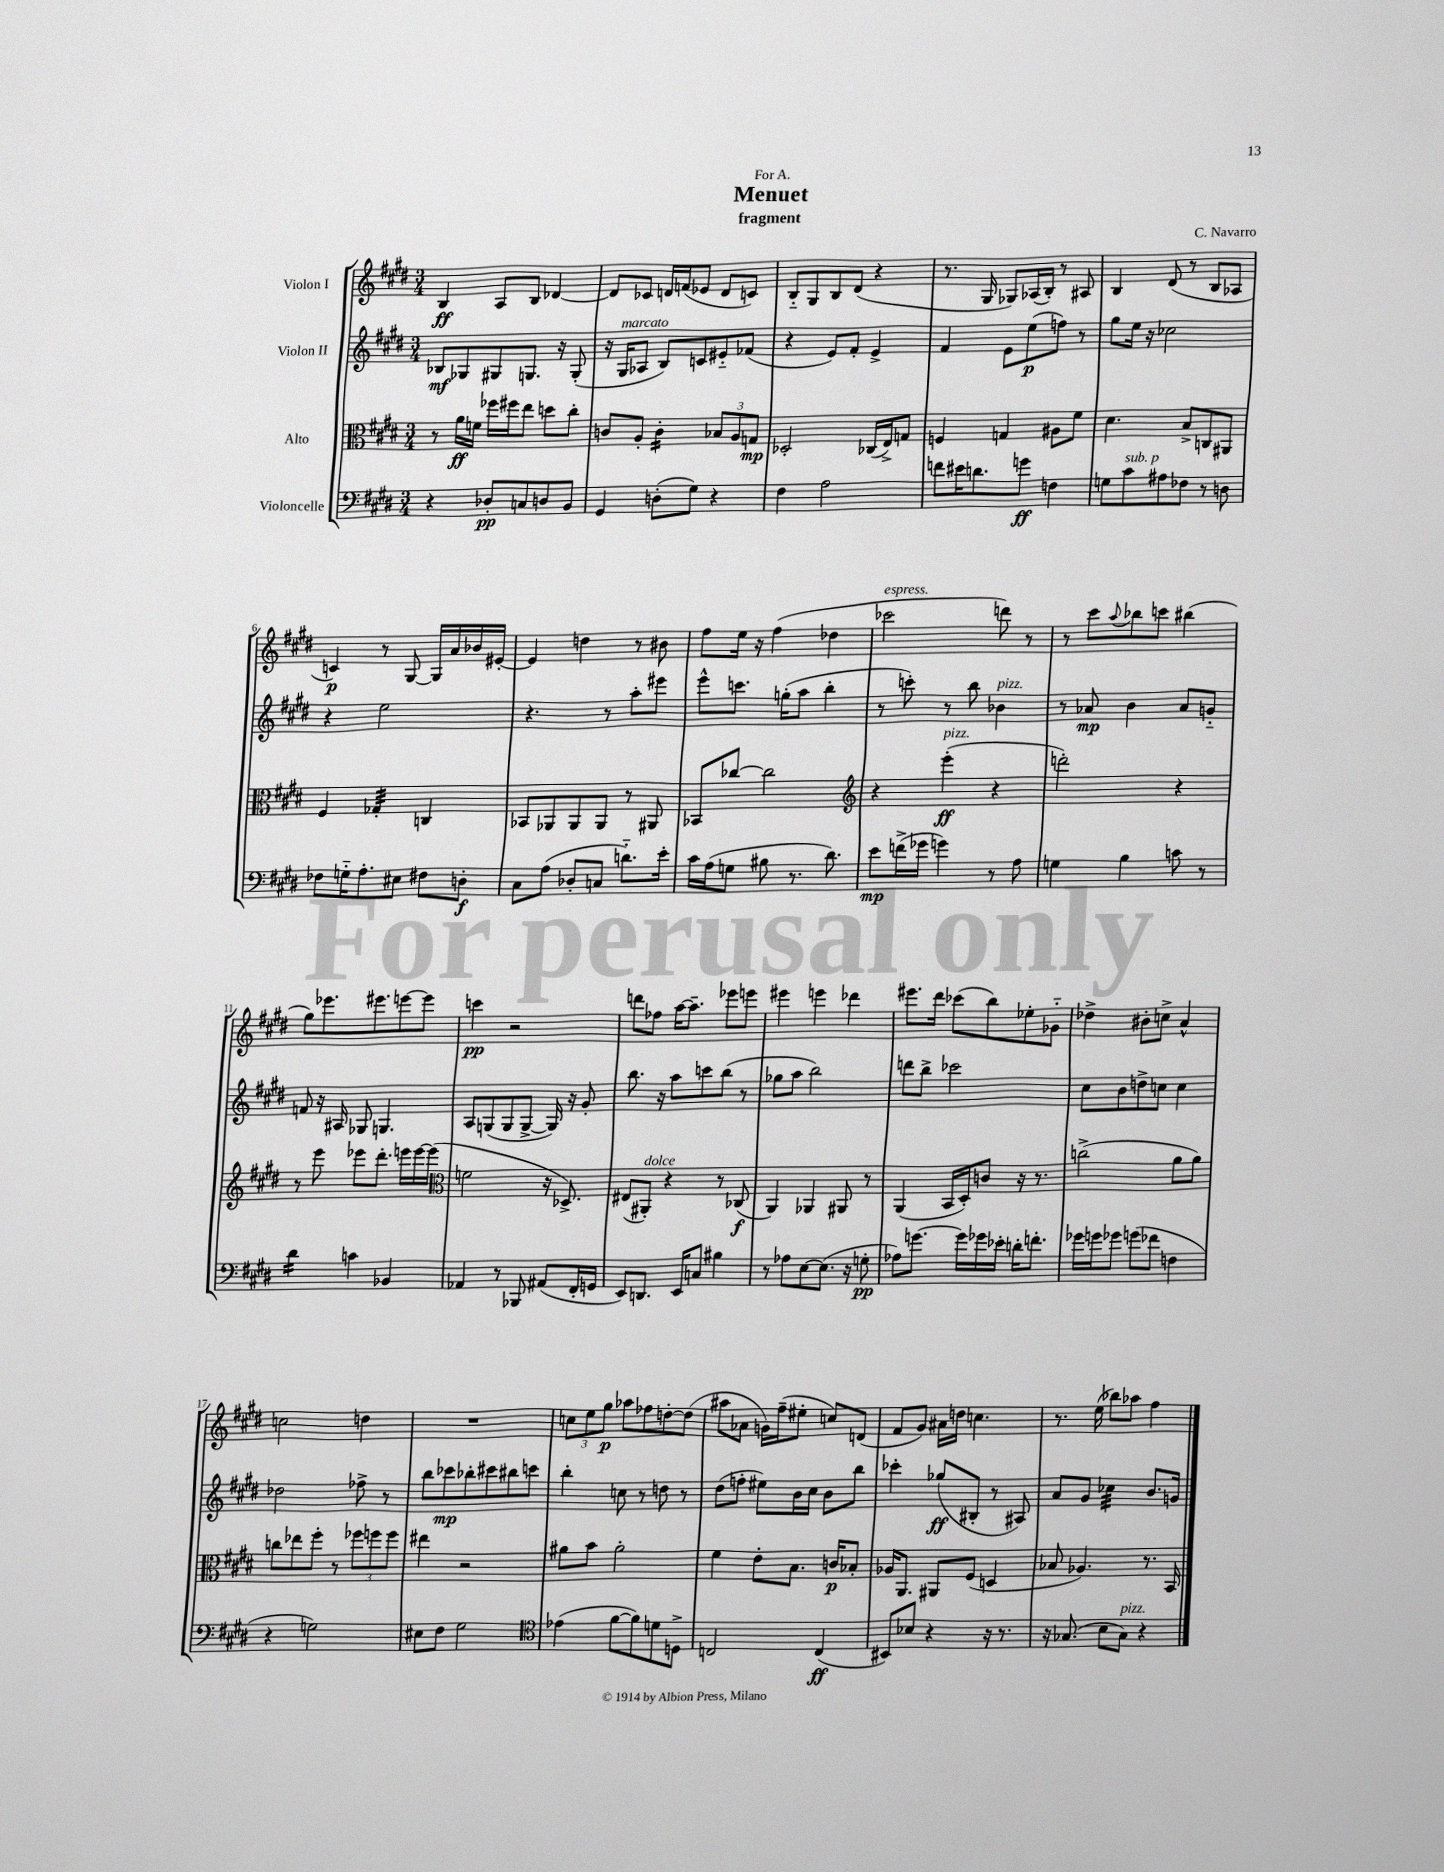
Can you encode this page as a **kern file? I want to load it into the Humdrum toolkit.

**kern	**kern	**kern	**kern
*staff4	*staff3	*staff2	*staff1
*clefF4	*clefC3	*clefG2	*clefG2
*k[f#c#g#d#]	*k[f#c#g#d#]	*k[f#c#g#d#]	*k[f#c#g#d#]
*M3/4	*M3/4	*M3/4	*M3/4
4r	8r	8B-/L	4B/
.	16a\LL	8G-/	.
.	16f\JJ	.	.
8D-'/L	16ff-\LL	8G#/	8A/L
.	16ff#\J	.	.
8C/	8ee\J	8.G/J	8B/J
8D/	8dd\L	.	[4d-/
.	.	16r	.
8BB/J	8cc#'\J	(8G'/	.
=	=	=	=
4GG#/	8c/L	16r	8d-/]L
.	.	16G#/LK	.
.	8A'/J	8A-/J	8c-/J
(8D'\L	4c'\	8B/L)	16d/LL
.	.	.	(16f/J
8G#\J)	.	8c/	8e-/J
4r	12B-/L	8e#'~/	8d/L
.	12A/	.	.
.	.	(8f-/J	8c/J)
.	12G/J	.	.
=	=	=	=
4F#\	2D-'/	4r	8B'~/L
.	.	.	8G#/
2A\	.	8e/L)	8B/
.	.	8f#'/J	(8d#/J
.	(16C-/LL	4e^/	4r
.	16E^/J)	.	.
.	8G/J	.	.
=	=	=	=
8f\L	4F/	4f#/	8.r
16e#\K	.	.	.
8.d\	.	.	16G#/
.	4G/	8e\L	8G-/L)
8g\J	.	(8ee\	(16A-/L
.	.	.	16B'/JJ)
4F\	8A#\L	8ff\J)	8r
.	8f#\J	8r	8A#/
=	=	=	=
8G\L	4.d#\	8gg#\L	4B/
8c#\	.	16ee\Jk	.
.	.	16r	.
8A#\	.	2cc-\	(8d#/
8F-\J	8B^/L	.	8r
8r	8C/	.	8B/L
8D\	8AA#/J	.	8A-/J
=	=	=	=
8F-\L	4F#/	4r	4c/)
16G'~\K	.	.	.
8.A'\	.	.	.
.	4G-'/	2ee\	8r
8E#\J	.	.	[8G#/
8F#\L	4C/	.	16G#/]LL
.	.	.	16a/
8D'\J	.	.	16b-/
.	.	.	[16e#'/JJ
=	=	=	=
8C#\L	8BB-/L	4.r	4e#/]
(8A\J	8AA-/	.	.
8D-'/L	8AA-/	.	4dd\
8C/J	8AA-/J	8r	.
8.d'~\L)	8r	8aa'\L	8r
.	8AA#/	8eee#\J	8b#\
16e'\Jk	.	.	.
=	=	=	=
16c#\LL	8BB-/L	8eee^^\L	8ff#\L
(16A\J	.	.	.
8G\J	[8cc-/J	8.ccc\J	16ee\Jk
.	.	.	16r
8B#\	2cc-\]	.	(4ff#\
.	.	(16gg'\LK	.
8.r	.	8aa\J	.
.	.	4bb'\	4dd-\
8.d#\)	.	.	.
=	=	=	=
*	*clefG2	*	*
8e\L	4r	8r	2ccc-\
(16f^\L	.	8ccc'\)	.
16g-\JJ	.	.	.
4g\)	(4eee'\	8r	.
.	.	8bb\	.
8r	4r	4b-\	8ddd\)
8A\	.	.	8r
=	=	=	=
4G\	2ddd'\)	8r	8r
.	.	8a-/	8ccc#\L
.	.	.	8qqaa/
4B\	.	4b\	8bb-\
.	.	.	8ccc\J
8c\	4r	8a-/L	(4bb#\
8r	.	8g'~/J	.
=	=	=	=
4d#\	8r	8f/	8gg#\L)
.	8eee\	16r	8.eee-\
.	.	16A#/	.
4c\	8eee-\L	8G-/	.
.	.	.	8.eee#\
.	8.ddd#'\J	4.G/	.
4BB-/	.	.	[8eee\
.	16eee\LL	.	.
.	[16eee\	.	8eee\]J
.	(16eee\]JJ	.	.
=	=	=	=
*	*clefC3	*	*
4AA-/	2f\	8A/L	4ccc\
.	.	(8G/	.
8r	.	8G/	2r
8BBB-/	.	[8G^/J	.
(8AA#/L	16r	16G/])	.
.	8.D-^/)	16r	.
16FF#'/L	.	8g#'/	.
16GG/JJ	.	.	.
=	=	=	=
8EE/L)	(8E#/L	8.bb\	8ddd\L
8.DD/J	8AA#'/J)	.	8ff-\J
.	.	16r	.
.	4r	8aa\L	[16aa\LK
16EE/LK	.	.	8.aa~\]J
8C/J	.	8ccc\	.
4B#\	8r	(8bb\J	8eee-\L
.	(8C-/	8r	8eee\J
=	=	=	=
8r	4AA/)	8gg-\L	4eee#\
8A-\L	.	8aa\J	.
[8E\	4AA-/	2bb\)	4eee\
(8.E\]J	.	.	.
.	8AA#/	.	4ddd-\
16r	.	.	.
8G'\	8r	.	.
=	=	=	=
8A-\L)	(4AA/	8ddd\L	8.eee#\L
[8.g\J	.	8bb^\J	.
.	.	.	16ddd#\Jk
.	16BB/LL	2ccc-\	(8ccc-\L
16g\]LL	16D#'/J)	.	.
16g-\	8c/J	.	8bb\)
16e-'\JJ	.	.	.
16d'\LK	16r	.	8ee-'\
8.f'\J	8.r	.	.
.	.	.	8g-'~\J
=	=	=	=
16g-\LL	(2cc^\	8cc#\L	4dd-^\
16g\J	.	.	.
8g-\J	.	8b\	.
(8g\L	.	8dd^\	8b#'\L
8f-\J	.	8cc\J	8cc^\J
4F\	8a\L	4cc\	4a^^/
.	8a\J)	.	.
=	=	=	=
4r	8cc\L	2dd-\	2cc\
.	8ee-\	.	.
2G\)	8ff#'\J	.	.
.	8r	.	.
.	12ff-\L	8ff-^\	4dd\
.	12ff\	.	.
.	.	8r	.
.	12ff\J	.	.
=	=	=	=
8E#\L	4ee#\	8bb\L	2.r
8F#\J	.	8ccc-\	.
2G#\	2r	8bb-'\	.
.	.	8ccc#\	.
.	.	8bb#\	.
.	.	8ccc\J	.
=	=	=	=
*clefC4	*	*	*
(4e-\	8a#\L	4bb'\	12cc\L
.	.	.	12ee\
.	8b\J	.	.
.	.	.	12gg#\J
[8f#\L	2a#'\	8cc\	8aa-\L
8f#\])	.	8r	8ff-\
8d\	.	8dd\	[8dd'\
8D^\J	.	8r	(8dd\]J
=	=	=	=
2C/	4f#\	(8dd#\L	8aa#\L
.	.	8ff'\J	8a-\J
.	8e'\L	8ee#\L)	16g\LL)
.	.	.	(16ff#~\J
.	8.B\J	16b\L	8ee#'\J
.	.	16cc#\JJ	.
(4C/	.	8b\L	8cc/L)
.	16c/LK	.	.
.	8B-'/J	8bb\J	(8d/J
=	=	=	=
8BB#/L)	16A-/LK	4ccc-'\	8f#/L
.	8.AA/J	.	.
8B-/J	.	.	8g#/J)
4r	8AA#/L	(8gg-/L	16a#\LL
.	.	.	16dd\JJ
.	(8F#/J	8B#'/J	4.cc\
16r	4D/	8r	.
8.r	.	.	.
.	.	8A#/)	.
=	=	=	=
16r	8B-/	8a/L	8.r
(8.G-/	.	.	.
.	4.A-/)	8g#/J	.
.	.	.	(16ee\
8B\L	.	4cc-\	8bb-\L)
8G-\J)	.	.	8aa-\J
4r	8.r	8.b/L	4ff#\
.	16BB/	16g/Jk	.
==	==	==	==
*-	*-	*-	*-
